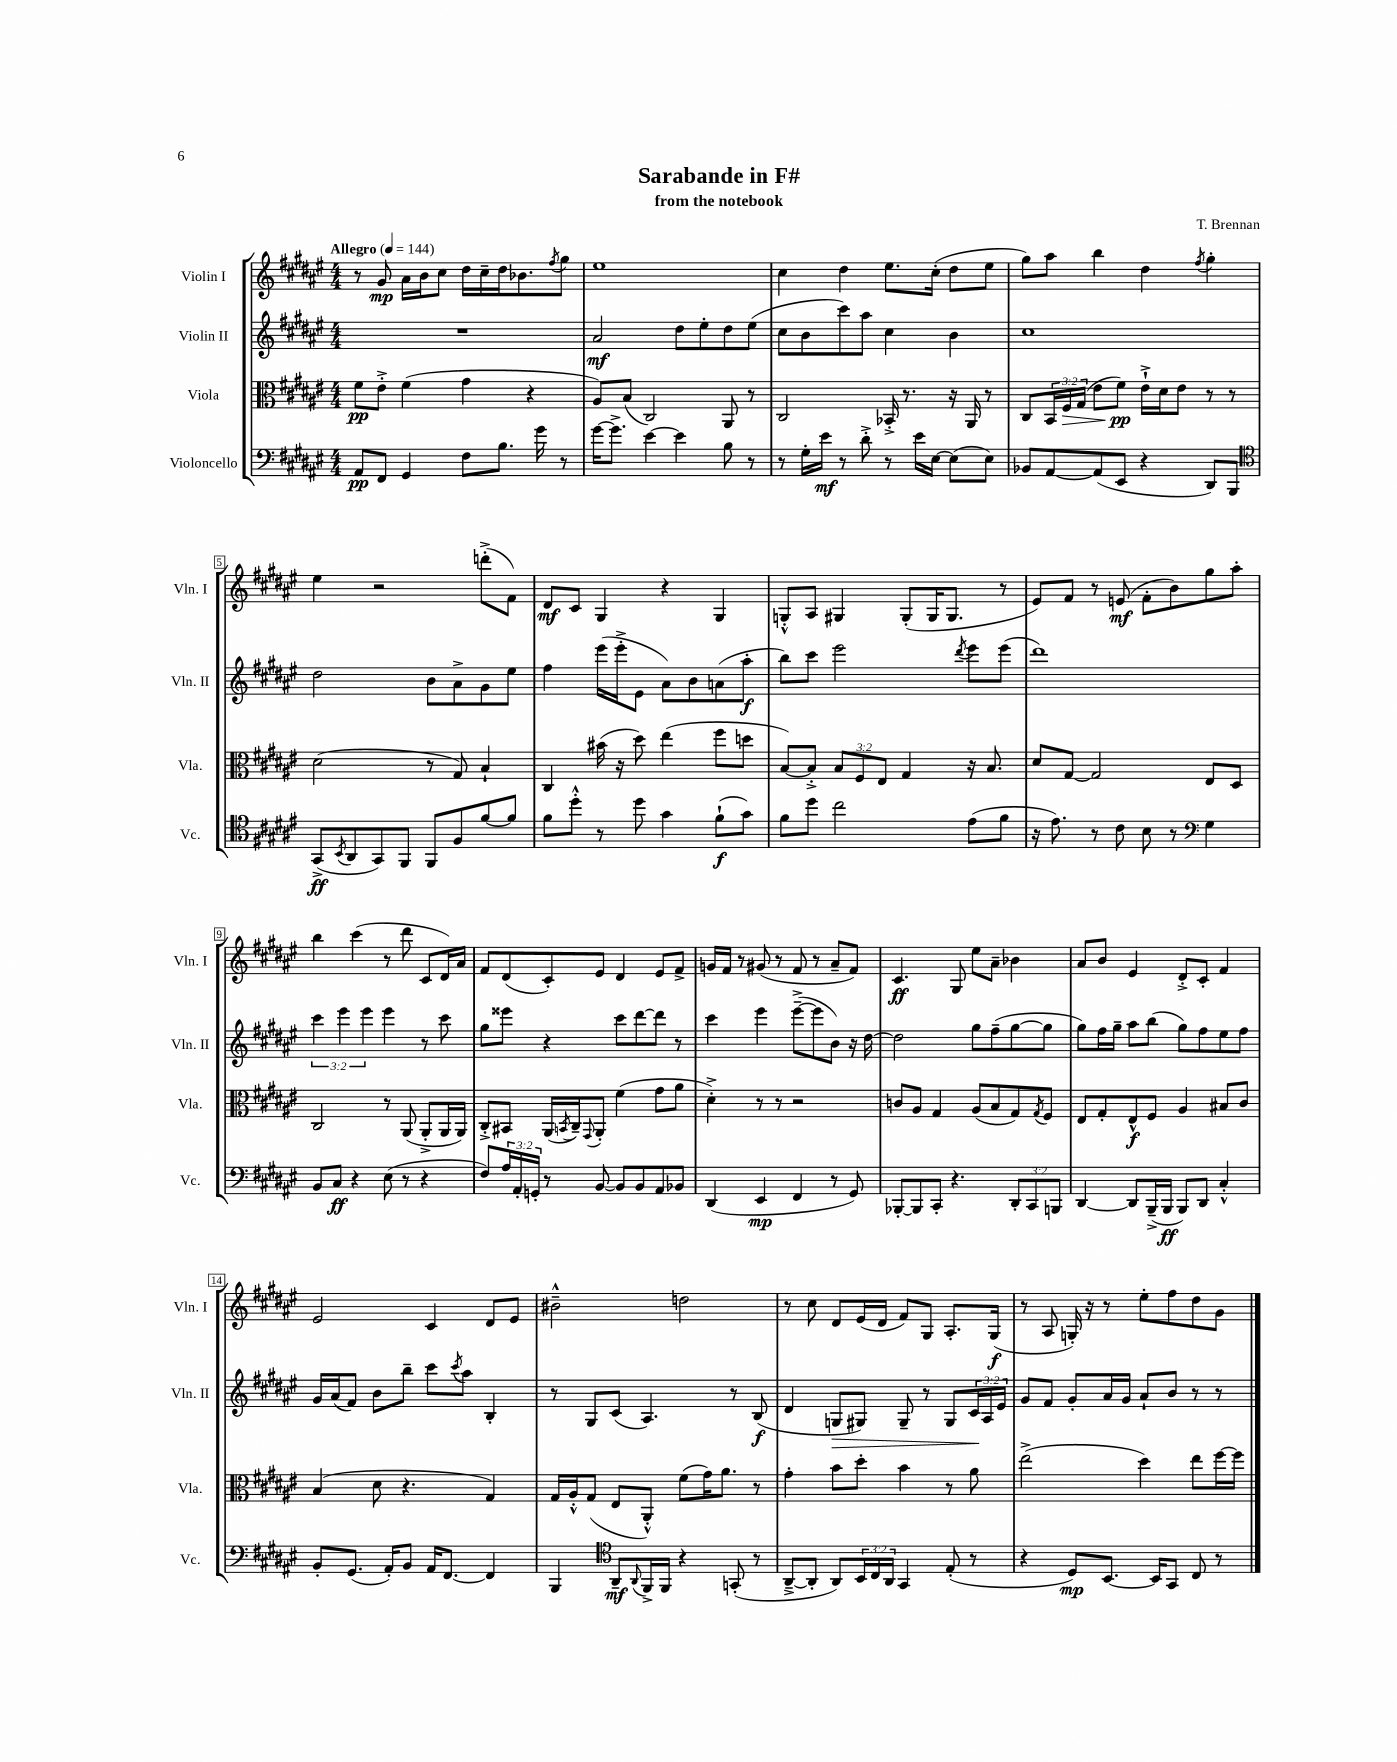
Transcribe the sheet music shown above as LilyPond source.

\header { title = "Sarabande in F#" composer = "T. Brennan" subtitle = "from the notebook" }
<<
\new StaffGroup <<
\new Staff = "s0" \with { instrumentName = "Violin I" shortInstrumentName = "Vln. I" } {
    \clef treble \key fis \major \numericTimeSignature \time 4/4 \tempo "Allegro" 4 = 144
    r8 gis'8\mp ais'16 b'16 cis''8 dis''16 cis''16-- dis''16 bes'8. \acciaccatura { fis''8 } gis''8 |
    eis''1 |
    cis''4 dis''4 eis''8. cis''16-.( dis''8 eis''8 |
    gis''8) ais''8 b''4 dis''4 \acciaccatura { fis''8 } gis''4-. |
    eis''4 r2 d'''8-.->( fis'8) |
    dis'8\mf cis'8 gis4 r4 gis4 |
    g8-.-^ ais8 gis4 gis8-.( gis16 gis8. r8 |
    eis'8) fis'8 r8 e'8\mf( fis'8-. b'8) gis''8 ais''8-. |
    b''4 cis'''4( r8 dis'''8 cis'8 dis'16) ais'16 |
    fis'8 dis'8( cis'8-.) eis'8 dis'4 eis'8 fis'8-> |
    g'16 fis'16 r8 gis'8( r8 fis'8 r8 ais'8-- fis'8) |
    cis'4.\ff gis8 eis''8 ais'8-- bes'4 |
    ais'8 b'8 eis'4 dis'8-.-> cis'8-. fis'4 |
    eis'2 cis'4 dis'8 eis'8 |
    bis'2---^ d''2 |
    r8 cis''8 dis'8 eis'16( dis'16 fis'8) gis8 ais8.-. gis16\f( |
    r8 ais8 g16-.) r16 r8 eis''8-. fis''8 dis''8 gis'8 \bar "|." |
}
\new Staff = "s1" \with { instrumentName = "Violin II" shortInstrumentName = "Vln. II" } {
    \clef treble \key fis \major \numericTimeSignature \time 4/4 \override Staff.TupletNumber.text = #tuplet-number::calc-fraction-text
    R1 |
    ais'2\mf dis''8 eis''8-. dis''8 eis''8( |
    cis''8 b'8 cis'''8) ais''8 cis''4 b'4 |
    cis''1 |
    dis''2 b'8 ais'8-> gis'8 eis''8 |
    fis''4 eis'''16( eis'''16-.-> eis'8 ais'8) b'8 a'8( ais''8-.\f |
    b''8) cis'''8 eis'''2 \acciaccatura { dis'''8 } eis'''8 eis'''8( |
    dis'''1) |
    \tuplet 3/2 { cis'''4 eis'''4 eis'''4 } eis'''4 r8 cis'''8 |
    gis''8 eisis'''8 r4 cis'''8 dis'''8~ dis'''8 r8 |
    cis'''4 eis'''4 eis'''8~--->( eis'''8 b'8) r16 dis''16~ |
    dis''2 gis''8 fis''8--( gis''8~ gis''8 |
    gis''8) fis''16 gis''16-- ais''8 b''8( gis''8) fis''8 eis''8 fis''8 |
    gis'16 ais'16( fis'8) b'8 b''8-- cis'''8 \acciaccatura { cis'''8 } ais''8 b4-. |
    r8 gis8 cis'8( ais4.) r8 b8\f( |
    dis'4 g8\> gis8) gis8-- r8 gis8 \tuplet 3/2 { cis'16\! ais16 eis'16 } |
    gis'8 fis'8 gis'8-. ais'16 gis'16 ais'8-! b'8 r8 r8 \bar "|." |
}
\new Staff = "s2" \with { instrumentName = "Viola" shortInstrumentName = "Vla." } {
    \clef alto \key fis \major \numericTimeSignature \time 4/4 \override Staff.TupletNumber.text = #tuplet-number::calc-fraction-text
    fis'8\pp eis'8-.-> fis'4( gis'4 r4 |
    ais8) b8( cis2) ais,8 r8 |
    cis2 bes,16-.-> r8. r16 ais,16 r8 |
    cis8 \tuplet 3/2 { b,16 fis16\> gis16( } eis'8 fis'8\pp\!) eis'16-!-> dis'16 eis'8 r8 r8 |
    dis'2( r8 gis8) b4-! |
    cis4 bis'16( r16 dis''8) eis''4( fis''8 d''8 |
    b8~) b8-.-> \tuplet 3/2 { b8 fis8 eis8 } gis4 r16 b8. |
    dis'8 gis8~ gis2 eis8 dis8 |
    cis2 r8 ais,8( ais,8-.-> ais,16 ais,16) |
    cis8-.-> bis,8 ais,16( \acciaccatura { b,8 } cis16--) \appoggiatura { gis,8 } ais,8-. fis'4( gis'8 ais'8 |
    dis'4-.->) r8 r8 r2 |
    c'8 ais8 gis4 ais8( b8 gis8) \acciaccatura { gis8 } fis8 |
    eis8 gis8-. eis8-^\f fis8 ais4 bis8 cis'8 |
    b4( dis'8 r4. gis4) |
    gis16 ais16-.-^ gis8( eis8 ais,8-.-^) fis'8( gis'16) ais'8. r8 |
    gis'4-. b'8 dis''8-. b'4 r8 ais'8 |
    eis''2->( dis''4) eis''8 fis''16~ fis''16 \bar "|." |
}
\new Staff = "s3" \with { instrumentName = "Violoncello" shortInstrumentName = "Vc." } {
    \clef bass \key fis \major \numericTimeSignature \time 4/4 \override Staff.TupletNumber.text = #tuplet-number::calc-fraction-text
    ais,8\pp fis,8 gis,4 fis8 b8. gis'16 r8 |
    gis'16~ gis'8.-> eis'4~ eis'4 b8 r8 |
    r8 gis16-. eis'16\mf r8 dis'8-.-> r8 eis'16 eis16~ eis8( eis8) |
    bes,8 ais,8~ ais,8( eis,8 r4 dis,8) b,,8 |
    \clef tenor gis,8->\ff( \acciaccatura { b,8 } ais,8 gis,8) fis,8 fis,8 fis8 fis'8~ fis'8 |
    fis'8 dis''8-.-^ r8 dis''8 gis'4 fis'8-!\f( gis'8) |
    fis'8 dis''8 cis''2 eis'8( fis'8 |
    r16 eis'8.) r8 cis'8 b8 r8 \clef bass gis4 |
    b,8 cis8\ff r4 eis8( r8 r4 |
    fis8) \tuplet 3/2 { ais16 ais,16-. g,16-. } r8 b,8~ b,8 b,8 ais,8 bes,8 |
    dis,4( eis,4\mp fis,4 r8 gis,8) |
    bes,,8~-. bes,,8 cis,8-. r4. \tuplet 3/2 { dis,8-. cis,8 b,,8 } |
    dis,4~ dis,8 b,,16--->( b,,16\ff b,,8) dis,8 cis4-.-^ |
    b,8-. gis,8.( ais,16-.) b,8 ais,16 fis,8.~ fis,4 |
    b,,4 \clef tenor ais,8--\mf \appoggiatura { ais,8 } fis,16-> fis,16 r4 g,8-.( r8 |
    ais,8~---> ais,8-. ais,8) \tuplet 3/2 { b,16 cis16 ais,16 } gis,4 eis8-.( r8 |
    r4 dis8\mp) b,8.~ b,16 gis,8 cis8 r8 \bar "|." |
}
>>
>>
\layout { \context { \Score \override BarNumber.stencil = #(make-stencil-boxer 0.1 0.3 ly:text-interface::print) } }
